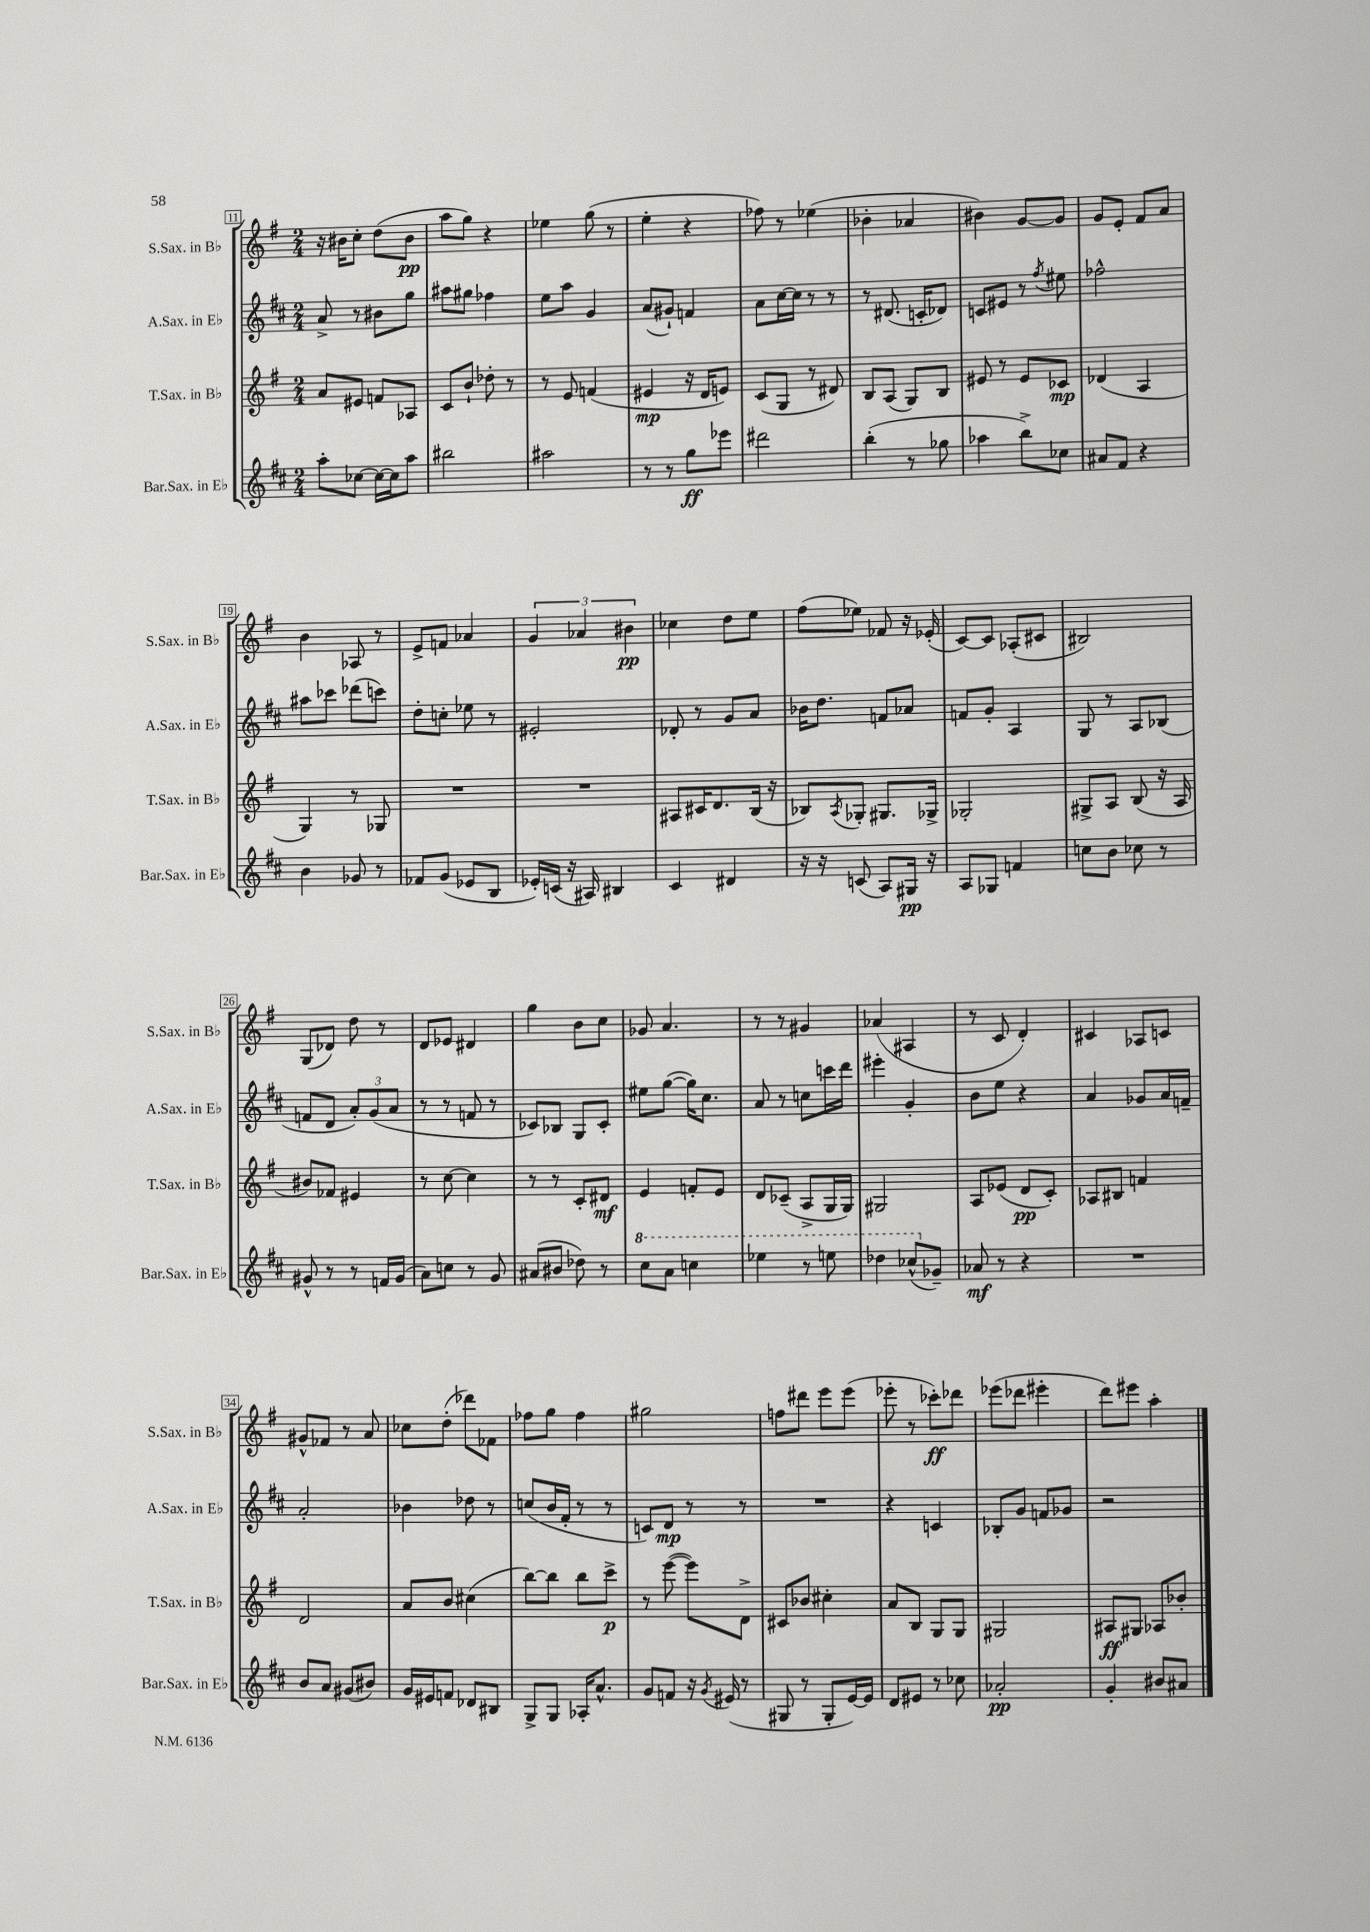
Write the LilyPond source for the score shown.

<<
\new StaffGroup <<
\new Staff = "s0" \with { instrumentName = "S.Sax. in Bb" shortInstrumentName = "S.Sax. in Bb" } {
    \clef treble \key g \major \numericTimeSignature \time 2/4
    r16 bis'16 c''8-. d''8( bis'8\pp |
    a''8 g''8) r4 |
    ees''4 g''8( r8 |
    e''4-. r4 |
    fes''8) r8 ees''4( |
    bes'4-. aes'4 |
    bis'4) g'8~ g'8 |
    g'8 e'8-. fis'8 a'8 |
    b'4 aes8 r8 |
    e'8-> f'8 aes'4 |
    \tuplet 3/2 { g'4 aes'4 bis'4\pp } |
    ces''4 d''8 e''8 |
    fis''8( ees''8) fes'8 r16 ees'16-.( |
    c'8~) c'8 aes8-.( cis'8 |
    bis2) |
    g8( des'8) d''8 r8 |
    d'8 ees'8 dis'4 |
    g''4 b'8 c''8 |
    ges'8 a'4. |
    r8 r8 gis'4 |
    aes'4( ais4 |
    r8 c'8 d'4-.) |
    cis'4 aes8 c'8 |
    gis'8-^ fes'8 r8 a'8 |
    ces''8 d''8-.( des'''8) fes'8 |
    fes''8 g''8 fes''4 |
    gis''2 |
    f''8 dis'''8 e'''8 e'''8( |
    ees'''8-. r8 ces'''8-.\ff) des'''8 |
    ees'''8( des'''8 eis'''4-. |
    d'''8) eis'''8 a''4-. \bar "|." |
}
\new Staff = "s1" \with { instrumentName = "A.Sax. in Eb" shortInstrumentName = "A.Sax. in Eb" } {
    \clef treble \key d \major \numericTimeSignature \time 2/4
    a'8-> r8 bis'8 g''8 |
    ais''8 gis''8 fes''4 |
    e''8 a''8 g'4 |
    a'8( gis'8-!) f'4 |
    a'8 cis''16~ cis''16 r8 r8 |
    r8 dis'8.( c'16-. des'8) |
    c'8 eis'8 r8 \acciaccatura { fis''8 } eis''8 |
    fes''2-^ |
    ais''8 ces'''8 des'''8( c'''8) |
    d''8-. c''8-. ees''8 r8 |
    eis'2-. |
    des'8-. r8 g'8 a'8 |
    bes'16 d''8. f'8 aes'8 |
    f'8 g'8-. a4 |
    g8 r8 a8 bes8( |
    f'8 d'8 \tuplet 3/2 { a'8-.) g'8( a'8 } |
    r8 r8 f'8 r8 |
    ces'8) bes8 g8 ces'8-. |
    eis''8 g''8~( g''16) cis''8. |
    a'8 r8 c''8 c'''16 d'''16 |
    eis'''4-. g'4-. |
    b'8 e''8 r4 |
    a'4 ges'8 a'16 f'16-- |
    a'2-. |
    bes'4 des''8 r8 |
    c''8( b'16 fis'16-. r8 r8 |
    c'8) d'8\mp r8 r8 |
    R2 |
    r4 c'4 |
    bes8-. g'8 f'8 ges'8 |
    r2 \bar "|." |
}
\new Staff = "s2" \with { instrumentName = "T.Sax. in Bb" shortInstrumentName = "T.Sax. in Bb" } {
    \clef treble \key g \major \numericTimeSignature \time 2/4
    a'8 eis'8 f'8 aes8 |
    c'8 b'8-! des''8-. r8 |
    r8 e'8 f'4( |
    eis'4\mp r16 d'16 e'8) |
    c'8( g8 r8 dis'8) |
    b8 a8( g8) b8 |
    eis'8 r8 eis'8 ces'8\mp |
    des'4( a4 |
    g4) r8 ges8 |
    R2 |
    R2 |
    ais8 cis'16 d'8. b16( r16 |
    bes8) \acciaccatura { a8 } ges8-. gis8. ges16-> |
    ges2-. |
    gis8-> a8 b8( r16 a16 |
    bis'8) fes'8 eis'4 |
    r8 c''8~ c''4 |
    r8 r8 c'8-. dis'8\mf |
    e'4 f'8-. e'8 |
    d'8 ces'8--( a8-> g16 g16) |
    gis2 |
    a8 ees'8( d'8\pp c'8-.) |
    aes8 bis8 f'4 |
    d'2 |
    a'8 b'8 cis''4( |
    b''8~) b''8 b''8 c'''8->\p |
    r8 e'''8~( e'''8) d'8-> |
    cis'8 bes'8 cis''4-. |
    a'8 b8 g8 g8 |
    gis2 |
    ais8\ff gis8 aes8 bes'8-. \bar "|." |
}
\new Staff = "s3" \with { instrumentName = "Bar.Sax. in Eb" shortInstrumentName = "Bar.Sax. in Eb" } {
    \clef treble \key d \major \numericTimeSignature \time 2/4
    a''8-. ces''8~ ces''16~ ces''16 a''8 |
    bis''2 |
    ais''2 |
    r8 r8 g''8\ff ees'''8 |
    dis'''2 |
    b''4-.( r8 ges''8 |
    aes''4 b''8->) ces''8 |
    ais'8 fis'8 r4 |
    b'4 ges'8 r8 |
    fes'8 g'8( ees'8 b8 |
    ees'16-.) c'16( r16 ais16) bis4 |
    cis'4 dis'4 |
    r16 r16 c'8( a8) gis16\pp r16 |
    a8 ges8 f'4 |
    c''8 b'8 ces''8 r8 |
    gis'8-^ r8 r8 f'16 gis'16( |
    a'8) c''8 r8 g'8 |
    ais'8( bis'8 des''8) r8 |
    \ottava #1 cis'''8 a''8 c'''4 |
    ees'''4 r8 e'''8 |
    des'''4 ces'''8-^( \ottava #0 ges'8--) |
    aes'8\mf r8 r4 |
    R2 |
    b'8 a'8 gis'8( bis'8) |
    g'16 eis'16 f'8 des'8 bis8 |
    g8-> g8 aes16-. a'8.-^ |
    g'8 f'8 r16 \acciaccatura { g'8 } eis'16( r8 |
    gis8 r8 gis8-. e'16~) e'16 |
    d'8 eis'8 r8 ces''8 |
    aes'2-.\pp |
    g'4-. bis'8 ais'8 \bar "|." |
}
>>
>>
\layout { \context { \Score currentBarNumber = #11 \override BarNumber.stencil = #(make-stencil-boxer 0.1 0.3 ly:text-interface::print) } }
